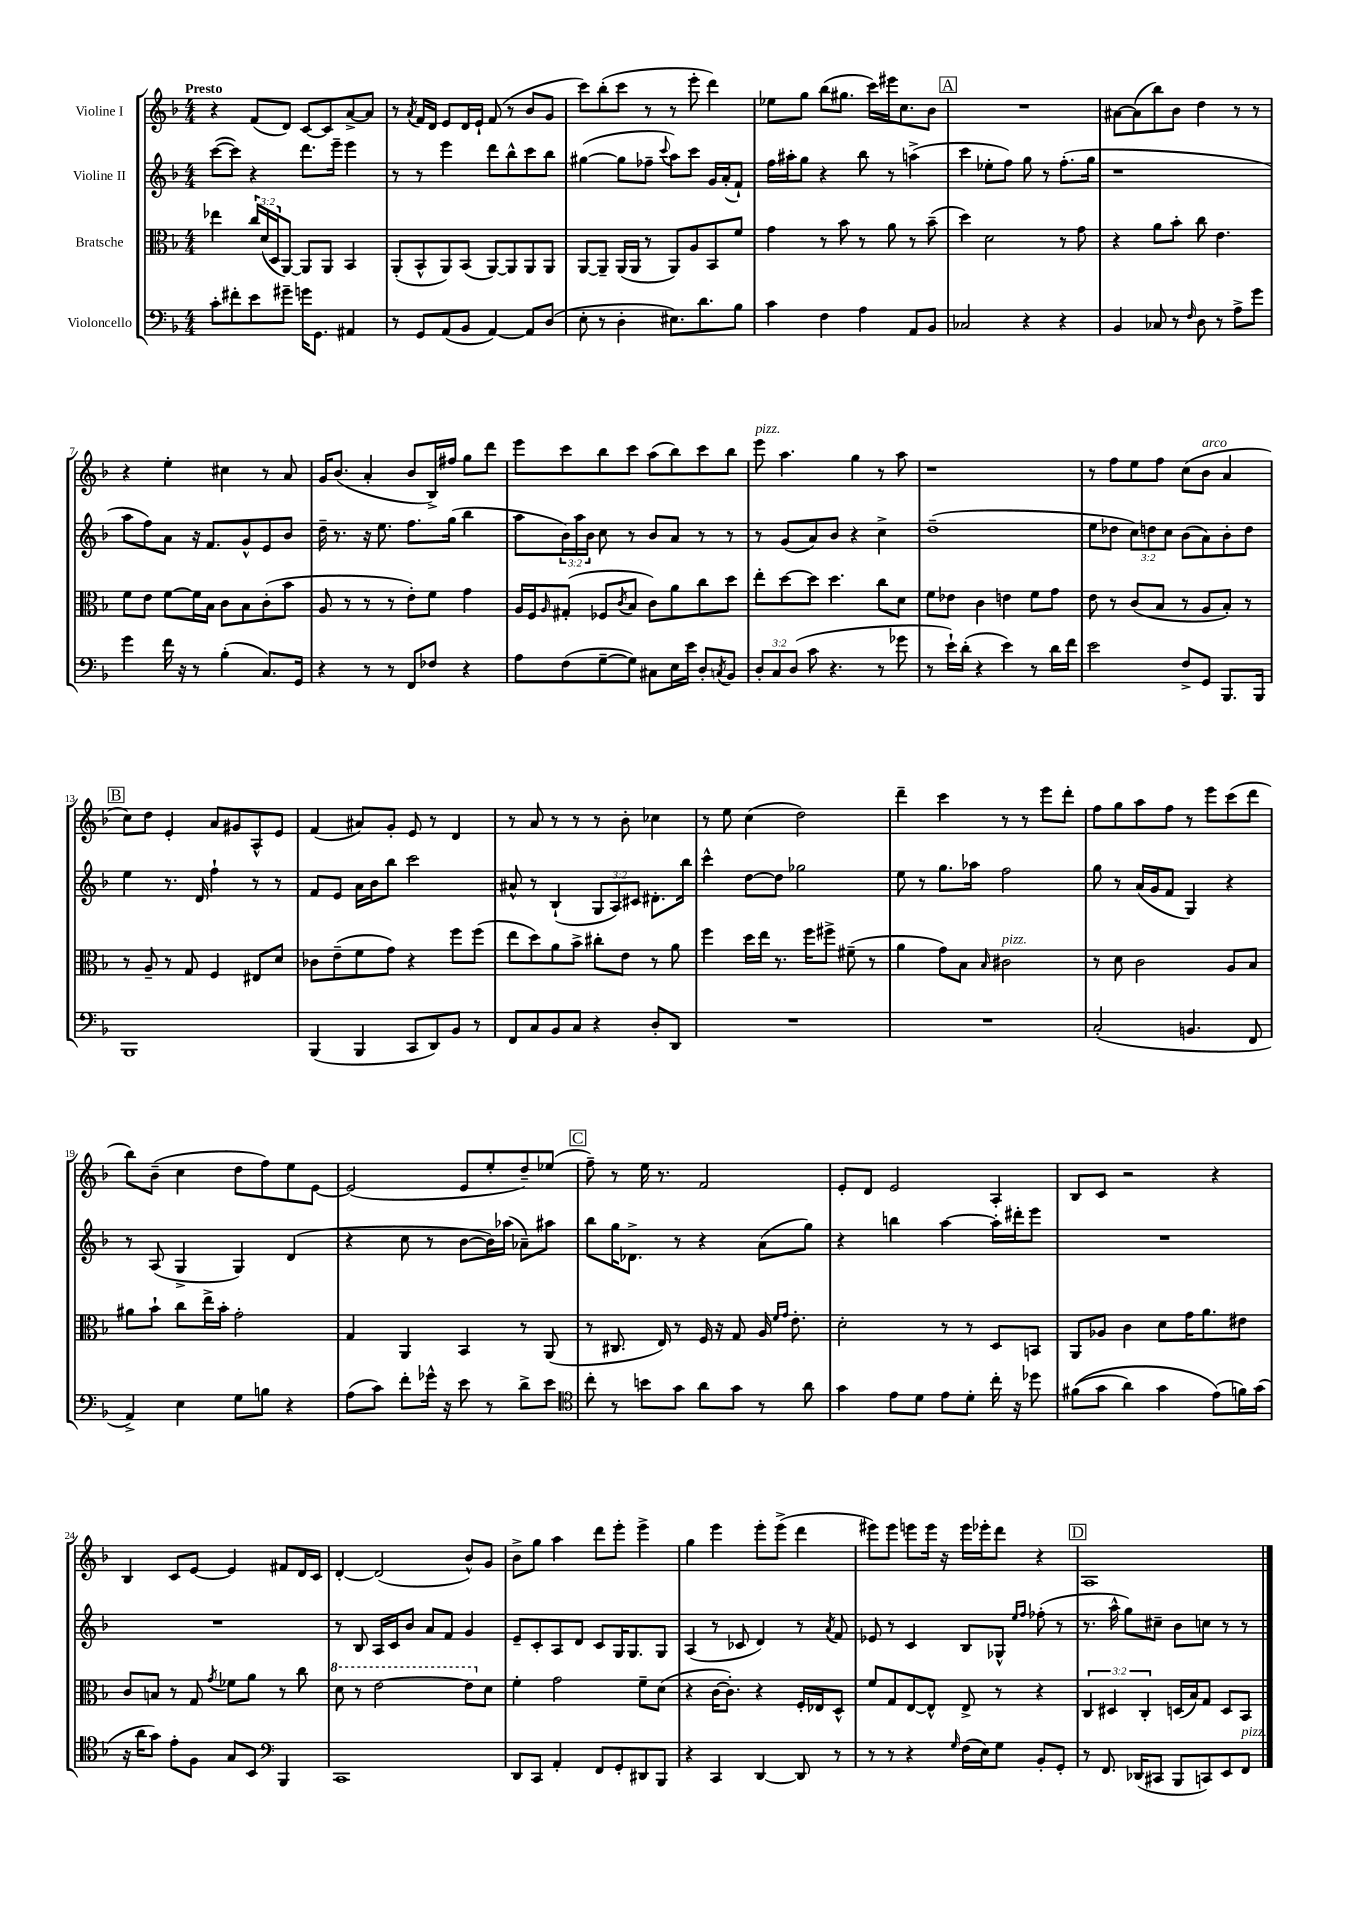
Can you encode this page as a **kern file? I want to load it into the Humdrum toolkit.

**kern	**kern	**kern	**kern
*part4	*part3	*part2	*part1
*staff4	*staff3	*staff2	*staff1
*I"Violoncello	*I"Bratsche	*I"Violine II	*I"Violine I
*clefF4	*clefC3	*clefG2	*clefG2
*k[b-]	*k[b-]	*k[b-]	*k[b-]
*M4/4	*M4/4	*M4/4	*M4/4
=1	=1	=1	=1
!	!	!	!LO:TX:a:B:t=Presto
8c'\L	4ee-X\	([8ccc\L	4r
8f#X'\	.	8ccc\J])	.
8e\	24cc/LL	4r	(8f/L
.	(24d/	.	.
.	24D/J	.	.
8g#X~\J	[8AA/J)	.	8d/J)
16gn\KL	8AA/L]	8.ddd\L	[8c/L
8.GG\J	.	.	.
.	8AA/J	.	8c/]
.	.	16eee~\Jk	.
4AA#X/	4BB-/	4eee\	[8a^/
.	.	.	8a/J]
=2	=2	=2	=2
8r	(8AA'/L	8r	8r
.	.	.	8qa/
8GG/L	8BB-^^/	8r	16f/LL
.	.	.	16d/JJ
(8AA/	8AA/)	4eee\	8e/L
8BB-/J	(8BB-/J	.	16d/L
.	.	.	16e`/JJ
[4AA/)	[8AA/L)	8ddd\L	(8f/
.	8AA/]	8bb-^^\	8r
8AA/L]	8AA/	8ccc\	8b-/L
(8D/J	8AA/J	8bb-\J	8g/J
=3	=3	=3	=3
8E'\	[8AA/L	([4gg#X\	8ccc\L)
8r	8AA~/J]	.	(8bb-'\
4D'\	(16AA/LL	8gg#\L]	8ccc\J
.	16AA/JJ	.	.
.	8r	8ff-X~\J	8r
.	.	8qqccc/	.
8.E#X\L)	8AA/L)	8aa\L)	8r
.	8A/	8ccc\J	8eee'\
8.d\	.	.	.
.	8BB-/	16g/LL	4ddd\)
.	.	(16a'/J	.
8B-\J	8f/J	8f`/J)	.
=4	=4	=4	=4
4c\	4g\	16ff\LL	8ee-X\L
.	.	16aa#X'\J	.
.	.	8gg\J	8gg\J
4F\	8r	4r	(8bb-\L
.	8b-\	.	8.gg#X\J
4A\	8r	8bb-\	.
.	.	.	16ccc\LL)
.	8a\	8r	16eee#X\J
.	.	.	8.cc\
8AA/L	8r	(4aan^\	.
8BB-/J	(8b-~\	.	8b-\J
!!LO:REH:place=s1:t=A
=5	=5	=5	=5
2C-X/	4dd\)	4ccc\	1r
.	2d\	8ee-X'\L	.
.	.	8ff\J)	.
4r	.	8gg\	.
.	.	8r	.
4r	8r	(8.ff'\L	.
.	8g\	.	.
.	.	16gg\Jk	.
=6	=6	=6	=6
4BB-/	4r	1r	[8a#X\L
.	.	.	(8a#\]
8C-X/	8a\L	.	8bb-\)
8r	8b-'\J	.	8b-\J
16qqF/	.	.	.
8D\	8cc\	.	4dd\
8r	4.e\	.	.
8A^\L	.	.	8r
8g\J	.	.	8r
!!LO:LB:g=z
=7	=7	=7	=7
4g\	8f\L	8aa\L	4r
.	8e\J	8ff\)	.
16f\	[8f\L	8a\J	4ee'\
16r	.	.	.
8r	16f\L]	16r	.
.	16B-\JJ	8.f/L	.
(4B-'\	8c\L	.	4cc#X\
.	8B-\	8g^^/	.
8.C/L)	(8c'\	8e/	8r
.	8b-\J	8b-/J	8a/
16GG/Jk	.	.	.
=8	=8	=8	=8
4r	8A/	16dd~\	16g/KL
.	.	8.r	(8.b-/J
.	8r	.	.
8r	8r	16r	4a'/
.	.	8.ee\	.
8r	8r	.	.
8FF/L	8e'\L)	8.ff\L	8b-/L
8F-X/J	8f\J	.	16B-^/L)
.	.	(16gg\Jk	16ff#X/JJ
4r	4g\	4bb-\	8gg\L
.	.	.	8ddd\J
=9	=9	=9	=9
8A\L	16A/LL	8aa\L	8eee\L
.	16F/J	.	.
.	16qqA/	.	.
(8F\	(8G#X'/J	24b-\L)	8ccc\
.	.	24aa\	.
.	.	24b-\JJ	.
[8G~\	8F-X/L	8cc\	8bb-\
.	8qc/	.	.
8G\J])	8B-/J	8r	8ccc\J
8C#X\L	8c\L)	8b-/L	(8aa\L
16E\L	8a\	8a/J	8bb-\)
16e\JJ	.	.	.
8D'/L	8cc\	8r	8ccc\
8qCn/	.	.	.
8BB-/J	8dd\J	8r	8bb-\J
=10	=10	=10	=10
!	!	!	!LO:TX:a:i:t=pizz.
12D'/L	8ee'\L	8r	8eee\
12C/	.	.	.
.	[8dd\	(8g/L	4.aa\
(12D/J	.	.	.
8c\	8dd\J]	8a/)	.
4.r	4.dd\	8b-/J	.
.	.	4r	4gg\
8r	8cc\L	4cc^\	8r
8g-X\	8d\J	.	8aa\
=11	=11	=11	=11
8r	8f\L	(1dd~	1r
16e`\LL)	8e-X\J	.	.
(16d'\JJ	.	.	.
4r	4c\	.	.
4e\)	4en\	.	.
8r	8f\L	.	.
16d\LL	8g\J	.	.
16f\JJ	.	.	.
=12	=12	=12	=12
2e\	8e\	8ee\L	8r
.	8r	8dd-X\J	8ff\L
.	(8c/L	12cc\L)	8ee\
.	.	12ddn\	.
.	8B-/J	.	8ff\J
.	.	12cc\J	.
8F^/L	8r	(8b-\L	(8cc\L
!	!	!	!LO:TX:a:i:t=arco
8GG/J	8A/L	8a\)	8b-\J
8.BBB-/L	8B-'/J)	8b-'\	4a/
.	8r	8dd\J	.
16BBB-/Jk	.	.	.
!!LO:LB:g=z
!!LO:REH:place=s1:t=B
=13	=13	=13	=13
1BBB-	8r	4ee\	8cc\L)
.	8A~/	.	8dd\J
.	8r	8.r	4e'/
.	8G/	.	.
.	.	16d/	.
.	4F/	4ff`\	8a/L
.	.	.	8g#X/
.	8E#X/L	8r	8A^^/
.	8d/J	8r	8e/J
=14	=14	=14	=14
(4BBB-/	8c-X\L	8f/L	(4f/
.	(8e~\	8e/J	.
4BBB-/	8f\	16a\LL	8a#X/L)
.	.	16b-\J	.
.	8g\J)	8bb-\J	8g'/J
8CC/L	4r	2ccc\	8e/
8DD/)	.	.	8r
8BB-/J	8ff\L	.	4d/
8r	(8ff\J	.	.
=15	=15	=15	=15
8FF/L	8ee\L	8a#X^^/	8r
8C/	8dd\)	8r	8a/
8BB-/	8a\	(4B-`/	8r
8C/J	8b-^\J	.	8r
4r	8cc#X'\L	12G/L	8r
.	.	12A/)	.
.	8e\J	.	8b-'\
.	.	12c#X/J	.
8D'/L	8r	8.d#X'\L	4cc-X\
8DD/J	8a\	.	.
.	.	16bb-\Jk	.
=16	=16	=16	=16
1r	4ff\	4ccc^^\	8r
.	.	.	8ee\
.	16dd\LL	[8dd\L	(4cc\
.	16ee\JJ	.	.
.	8.r	8dd\J]	.
.	.	2gg-X\	2dd\)
.	16ff\KL	.	.
.	8ff#X^\J	.	.
.	(8f#X~\	.	.
.	8r	.	.
=17	=17	=17	=17
1r	4a\	8ee\	4ddd~\
.	.	8r	.
.	8g\L)	8.gg\L	4ccc\
.	8B-\J	.	.
.	.	16aa-X\Jk	.
.	16qqB-/	.	.
!	!LO:TX:a:i:t=pizz.	!	!
.	2c#X\	2ff\	8r
.	.	.	8r
.	.	.	8eee\L
.	.	.	8ddd'\J
=18	=18	=18	=18
(2C'/	8r	8gg\	8ff\L
.	8d\	8r	8gg\
.	2c\	(16a/LL	8aa\
.	.	16g/J	.
.	.	8f/J	8ff\J
4.BBn/	.	4G/)	8r
.	.	.	8eee\L
.	8A/L	4r	(8ccc\
8FF/	8B-/J	.	8ddd\J
!!LO:LB:g=z
=19	=19	=19	=19
4AA^/)	8a#X\L	8r	8bb-\L)
.	8b-`\J	(8A/	(8b-~\J
4E\	8cc\L	4G^/	4cc\
.	16ee^\L	.	.
.	16b-'\JJ	.	.
8G\L	2g'\	4G/)	8dd\L
8Bn\J	.	.	8ff\)
4r	.	(4d/	8ee\
.	.	.	[8e\J
=20	=20	=20	=20
(8A\L	4G/	4r	(2e/]
8c\J)	.	.	.
8f'\L	4AA/	8cc\	.
16g-X^^\Jk	.	8r	.
16r	.	.	.
8e\	4BB-/	[8b-\L	8e/L
8r	.	16b-\L])	8ee'/
.	.	(16aa-X\JJ	.
8d^\L	8r	8a-X~\L)	8dd~/)
8e\J	(8AA/	8aa#X\J	(8ee-X/J
!!LO:REH:place=s1:t=C
=21	=21	=21	=21
*clefC4	*	*	*
8cc'\	8r	8bb-\L	8ff~\)
8r	8.C#X/	16gg\K	8r
.	.	8.d-X^\J	.
8bn\L	.	.	16ee\
.	16E/)	.	8.r
8g\J	8r	8r	.
8a\L	16F/	4r	2f/
.	16r	.	.
8g\J	8G/	.	.
8r	16A/	(8a\L	.
.	16qqf/LL	.	.
.	16qqg/JJ	.	.
.	8.e'\	.	.
8a\	.	8gg\J)	.
=22	=22	=22	=22
4g\	2d'\	4r	8e'/L
.	.	.	8d/J
8e\L	.	4bbn\	2e/
8d\J	.	.	.
8e\L	8r	[4aa\	.
8d'\J	8r	.	.
16cc'\	8D/L	16aa'\LL]	4A'/
16r	.	16ddd#X'\J	.
8dd-X\	8BBn/J	8eee\J	.
=23	=23	=23	=23
((8f#X\L	8AA/L	1r	8B-/L
8g\J	8A-X/J	.	8c/J
4a\)	4c\	.	2r
4g\	8d\L	.	.
.	16g\K	.	.
.	8.a\	.	.
(8e\L)	.	.	4r
16fn\L)	8e#X\J	.	.
(16g\JJ	.	.	.
!!LO:LB:g=z
=24	=24	=24	=24
16r	8c/L	1r	4B-/
16a\KL	.	.	.
8g\J)	8Bn/J	.	.
8e'\L	8r	.	8c/L
8F\J	8G/	.	[8e/J
.	8qg/	.	.
8G/L	8f-X\L	.	4e/]
8BB-/J	8a\J	.	.
*clefF4	*	*	*
4BBB-/	8r	.	8f#X/L
.	8cc\	.	16d/L
.	.	.	16c/JJ
=25	=25	=25	=25
*	*8va	*	*
1CC	8dd\	8r	[4d'/
.	8r	8B-/	.
.	[2ee\	16A/LL	(2d/]
.	.	16c/J	.
.	.	8b-/J	.
.	.	8a/L	.
.	.	8f/J	.
.	8ee\L]	4g/	8b-^^/L)
*	*X8va	*	*
.	8d\J	.	8g/J
=26	=26	=26	=26
8DD/L	4f'\	8e~/L	8b-^\L
8CC/J	.	8c'/	8gg\J
4AA'/	2g\	8A/	4aa\
.	.	8d/J	.
8FF/L	.	8c/L	8ddd\L
8GG'/	.	16G/K	8eee'\J
.	.	8.G/	.
8DD#X/	8f~\L	.	4eee^\
8BBB-/J	(8d\J	8G/J	.
=27	=27	=27	=27
4r	4r	(4A/	4gg\
4CC/	[16c\KL	8r	4eee\
.	8.c'\J])	.	.
.	.	8c-X/	.
[4DD/	4r	4d/)	8eee'\L
.	.	.	(8eee^\J
8DD/]	16F'/LL	8r	4ddd\
.	16E-X/J	.	.
.	.	8qa/	.
8r	8D^^/J	8f/	.
=28	=28	=28	=28
8r	8f/L	8e-X/	8eee#X\L)
8r	8G/	8r	8eee#\J
4r	[8E/	4c/	8eeen\L
.	8E^^/J]	.	16eee\Jk
.	.	.	16r
16qqG/	.	.	.
(16F\LL	8E^/	8B-/L	16eee\LL
16E\J)	.	.	16eee-X'\J
8G\J	8r	8G-X^^/J	8ddd\J
.	.	16qqee/LL	.
.	.	16qqff/JJ	.
8BB-'/L	4r	(8ff-X'\	4r
8GG'/J	.	8r	.
!!LO:REH:place=s1:t=D
=29	=29	=29	=29
8r	6C/	8.r	1A
8.FF/	.	.	.
.	6D#X/	.	.
.	.	16aa^^\	.
.	.	8gg\L)	.
(16DD-X/KL	.	.	.
.	6C'/	.	.
8CC#X/J	.	8cc#X~\J	.
8BBB-/L	(16Dn/LL	8b-\L	.
.	16B-/J)	.	.
8CCn/)	8G/J	8ccn\J	.
8EE/	8D/L	8r	.
!LO:TX:a:i:t=pizz.	!	!	!
8FF/J	8BB-/J	8r	.
==	==	==	==
*-	*-	*-	*-
